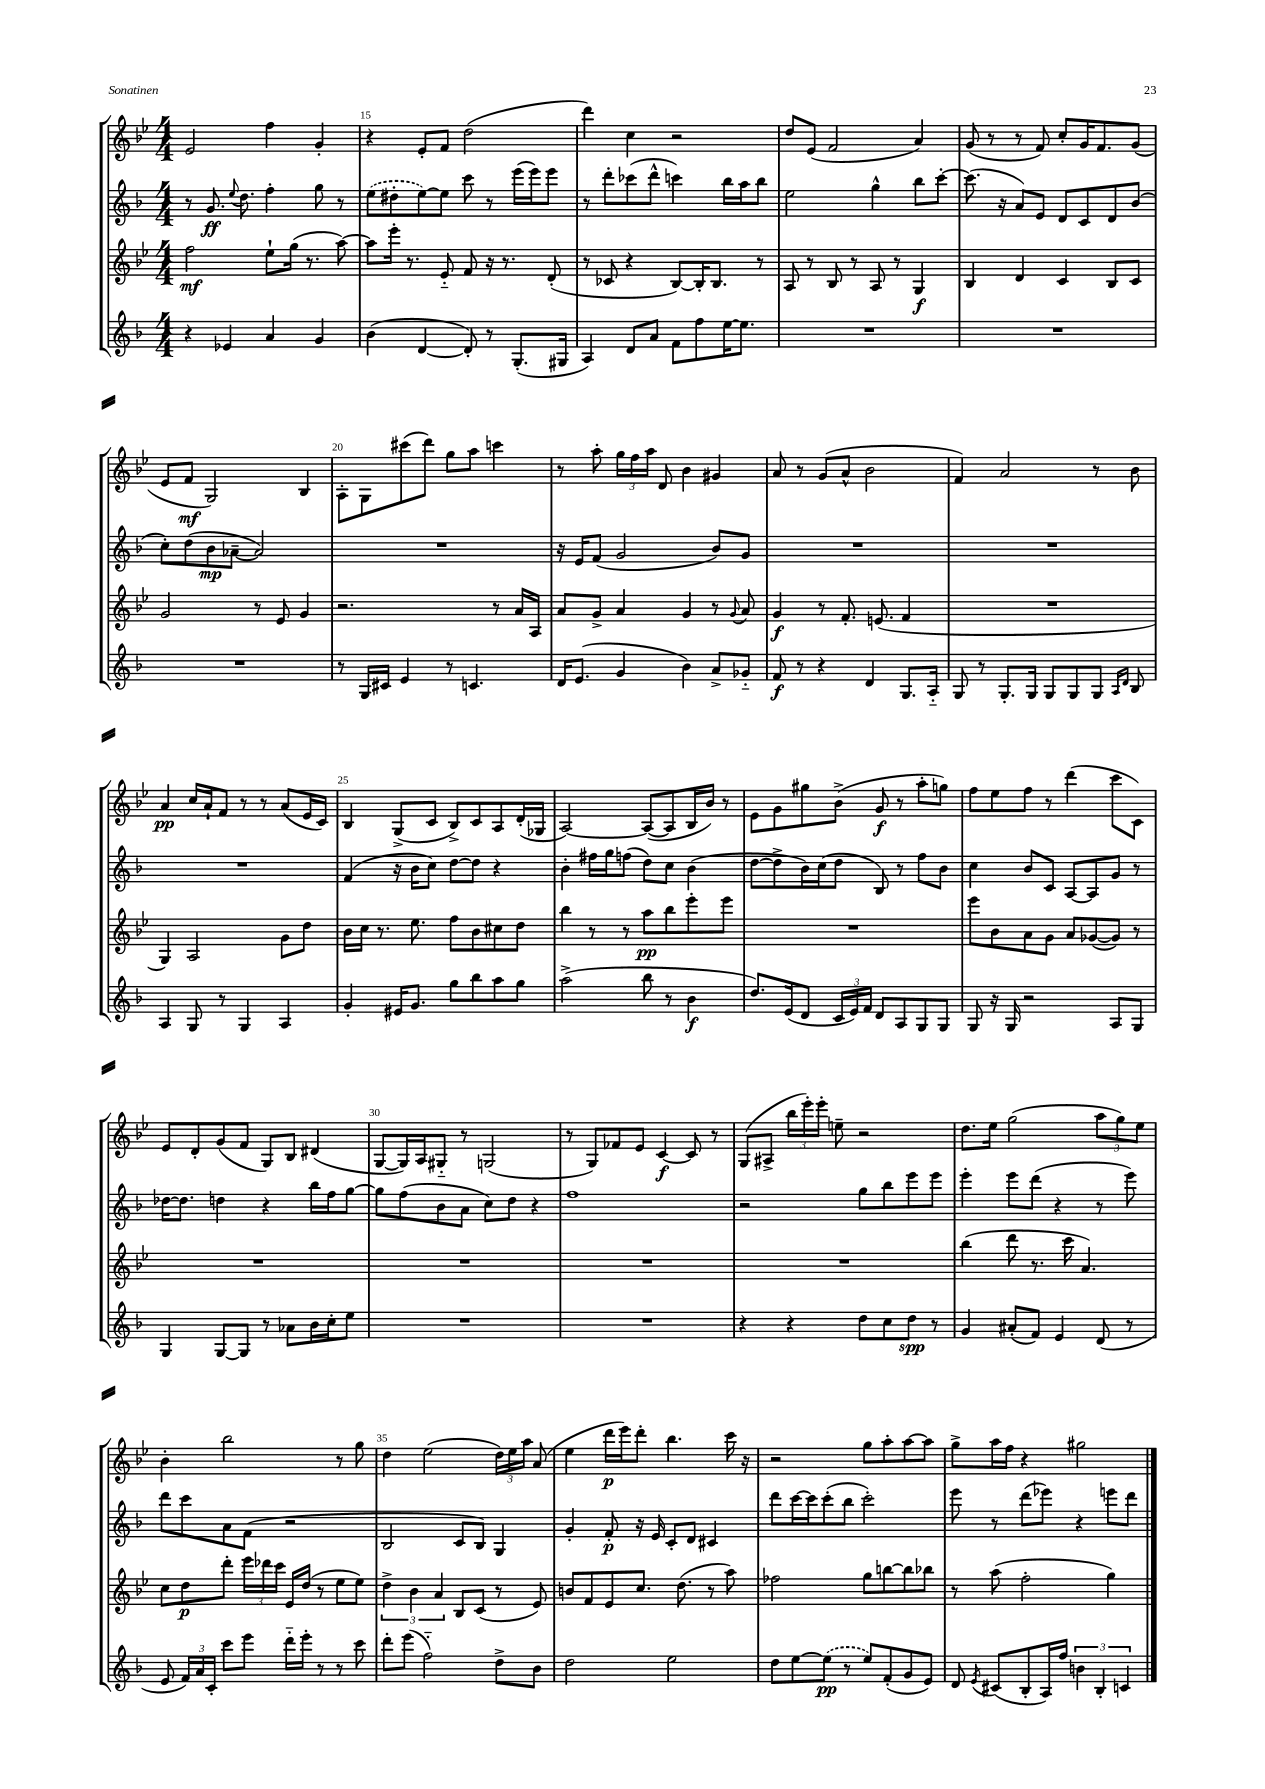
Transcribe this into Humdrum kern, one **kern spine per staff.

**kern	**dynam	**kern	**dynam	**kern	**dynam	**kern	**dynam
*part4	*part4	*part3	*part3	*part2	*part2	*part1	*part1
*staff4	*staff4	*staff3	*staff3	*staff2	*staff2	*staff1	*staff1
*clefG2	*	*clefG2	*	*clefG2	*	*clefG2	*
*k[b-]	*	*k[b-e-]	*	*k[b-]	*	*k[b-e-]	*
*M4/4	*	*M4/4	*	*M4/4	*	*M4/4	*
=14	=14	=14	=14	=14	=14	=14	=14
4r	.	2ff\	mf	8r	.	2e-/	.
.	.	.	.	8.g/	ff	.	.
4e-X/	.	.	.	.	.	.	.
.	.	.	.	8qqee/	.	.	.
.	.	.	.	8.dd\	.	.	.
4a/	.	8ee-`\L	.	4ff'\	.	4ff\	.
.	.	(16gg\Jk	.	.	.	.	.
.	.	8.r	.	.	.	.	.
4g/	.	.	.	8gg\	.	4g'/	.
.	.	[8aa\)	.	8r	.	.	.
=15	=15	=15	=15	=15	=15	=15	=15
(4b-\	.	8aa\L]	.	(8ee\L	.	4r	.
.	.	16eee-'\Jk	.	8dd#X'\	.	.	.
.	.	8.r	.	.	.	.	.
[4d/	.	.	.	[8ee\)	.	8e-'/L	.
.	.	8e-/	.	8ee\J]	.	8f/J	.
8d'/])	.	8f/	.	8ccc\	.	(2dd\	.
8r	.	16r	.	8r	.	.	.
.	.	8.r	.	.	.	.	.
(8.G'/L	.	.	.	(16eee\LL	.	.	.
.	.	.	.	16eee\J)	.	.	.
.	.	(8d'/	.	8eee\J	.	.	.
16G#X/Jk	.	.	.	.	.	.	.
=16	=16	=16	=16	=16	=16	=16	=16
4A/)	.	8r	.	8r	.	4ddd\)	.
.	.	8c-X/	.	8ddd'\L	.	.	.
8d/L	.	4r	.	(8ccc-X\	.	4cc\	.
8a/J	.	.	.	8ddd^^\J	.	.	.
8f\L	.	[8B-/L)	.	4cccn\)	.	2r	.
8ff\	.	16B-'/K]	.	.	.	.	.
.	.	8.B-/J	.	.	.	.	.
[16ee\K	.	.	.	16bb-\LL	.	.	.
8.ee\J]	.	.	.	16aa\J	.	.	.
.	.	8r	.	8bb-\J	.	.	.
=17	=17	=17	=17	=17	=17	=17	=17
1r	.	8A/	.	2ee\	.	8dd/L	.
.	.	8r	.	.	.	(8e-/J	.
.	.	8B-/	.	.	.	2f/	.
.	.	8r	.	.	.	.	.
.	.	8A/	.	4gg^^\	.	.	.
.	.	8r	.	.	.	.	.
.	.	4G/	f	8bb-\L	.	4a/)	.
.	.	.	.	[8ccc'\J	.	.	.
=18	=18	=18	=18	=18	=18	=18	=18
1r	.	4B-/	.	(8.ccc\]	.	(8g/	.
.	.	.	.	.	.	8r	.
.	.	.	.	16r	.	.	.
.	.	4d/	.	8a/L)	.	8r	.
.	.	.	.	8e/J	.	8f/)	.
.	.	4c/	.	8d/L	.	8cc'/L	.
.	.	.	.	8c/	.	16g/K	.
.	.	.	.	.	.	8.f/	.
.	.	8B-/L	.	8d/	.	.	.
.	.	8c/J	.	(8b-/J	.	(8g/J	.
!!LO:LB:g=z
=19	=19	=19	=19	=19	=19	=19	=19
1r	.	2g/	.	8cc'\L)	.	8e-/L	.
.	.	.	.	(8dd\	.	8f/J	mf
.	.	.	.	8b-\	mp	2G/)	.
.	.	.	.	[8a-X~\J	.	.	.
.	.	8r	.	2a-/])	.	.	.
.	.	8e-/	.	.	.	.	.
.	.	4g/	.	.	.	4B-/	.
=20	=20	=20	=20	=20	=20	=20	=20
8r	.	2.r	.	1r	.	8A'\L	.
16G/LL	.	.	.	.	.	8G\	.
16c#X/JJ	.	.	.	.	.	.	.
4e/	.	.	.	.	.	(8ccc#X\	.
.	.	.	.	.	.	8ddd\J)	.
8r	.	.	.	.	.	8gg\L	.
4.cn/	.	.	.	.	.	8aa\J	.
.	.	8r	.	.	.	4cccn\	.
.	.	16a/LL	.	.	.	.	.
.	.	16A/JJ	.	.	.	.	.
=21	=21	=21	=21	=21	=21	=21	=21
16d/KL	.	8a/L	.	16r	.	8r	.
(8.e/J	.	.	.	16e/KL	.	.	.
.	.	8g^/J	.	(8f/J	.	8aa'\	.
4g/	.	4a/	.	2g/	.	24gg\LL	.
.	.	.	.	.	.	24ff\	.
.	.	.	.	.	.	24aa\JJ	.
.	.	.	.	.	.	8d/	.
4b-\)	.	4g/	.	.	.	4b-\	.
8a^/L	.	8r	.	8b-/L)	.	4g#X/	.
.	.	8qqg/	.	.	.	.	.
8g-X/J	.	8a/	.	8g/J	.	.	.
=22	=22	=22	=22	=22	=22	=22	=22
8f/	f	4g/	f	1r	.	8a/	.
8r	.	.	.	.	.	8r	.
4r	.	8r	.	.	.	(8g/L	.
.	.	8.f'/	.	.	.	8a^^/J	.
4d/	.	.	.	.	.	2b-\	.
.	.	(8.en/	.	.	.	.	.
8.G/L	.	4f/	.	.	.	.	.
16A/Jk	.	.	.	.	.	.	.
=23	=23	=23	=23	=23	=23	=23	=23
8G/	.	1r	.	1r	.	4f/)	.
8r	.	.	.	.	.	.	.
8.G'/L	.	.	.	.	.	2a/	.
16G/Jk	.	.	.	.	.	.	.
8G/L	.	.	.	.	.	.	.
8G/	.	.	.	.	.	.	.
8G/J	.	.	.	.	.	8r	.
16qqA/LL	.	.	.	.	.	.	.
16qqd/JJ	.	.	.	.	.	.	.
8B-/	.	.	.	.	.	8b-\	.
!!LO:LB:g=z
=24	=24	=24	=24	=24	=24	=24	=24
4A/	.	4G/)	.	1r	.	4a/	pp
8G/	.	2A/	.	.	.	16cc/LL	.
.	.	.	.	.	.	16a`/J	.
8r	.	.	.	.	.	8f/J	.
4G/	.	.	.	.	.	8r	.
.	.	.	.	.	.	8r	.
4A/	.	8g\L	.	.	.	(8a/L	.
.	.	8dd\J	.	.	.	16e-/L	.
.	.	.	.	.	.	16c/JJ)	.
=25	=25	=25	=25	=25	=25	=25	=25
4g'/	.	16b-\LL	.	(4f/	.	4B-/	.
.	.	16cc\JJ	.	.	.	.	.
.	.	8.r	.	.	.	.	.
16e#X/KL	.	.	.	16r	.	(8G^/L	.
8.g/J	.	8.ee-\	.	16b-\KL	.	.	.
.	.	.	.	8cc\J)	.	8c/J	.
8gg\L	.	8ff\L	.	[8dd\L	.	8B-^/L)	.
8bb-\	.	8b-\	.	8dd\J]	.	8c/	.
8aa\	.	8cc#X\	.	4r	.	8A/	.
8gg\J	.	8dd\J	.	.	.	(16d'/L	.
.	.	.	.	.	.	16G-X/JJ	.
=26	=26	=26	=26	=26	=26	=26	=26
(2aa^\	.	4bb-\	.	4b-'\	.	[2A/)	.
.	.	8r	.	16ff#X\LL	.	.	.
.	.	.	.	16gg\J	.	.	.
.	.	8r	.	(8ffn\J	.	.	.
8bb-\	.	8aa\L	pp	8dd\L)	.	(8A/L_	.
8r	.	8bb-\	.	8cc\J	.	8A/]	.
4b-\	f	8eee-'\	.	(4b-\	.	16B-/L	.
.	.	.	.	.	.	16b-/JJ)	.
.	.	8eee-\J	.	.	.	8r	.
=27	=27	=27	=27	=27	=27	=27	=27
8.dd/L)	.	1r	.	[8dd\L	.	8e-\L	.
.	.	.	.	8dd^\]	.	8g\	.
(16e/k	.	.	.	.	.	.	.
8d/J	.	.	.	16b-\L)	.	8gg#X\	.
.	.	.	.	(16cc\J	.	.	.
24c/LL	.	.	.	8dd\J	.	(8b-^\J	.
24e/)	.	.	.	.	.	.	.
24f/JJ	.	.	.	.	.	.	.
8d/L	.	.	.	8B-/)	.	8g/	f
8A/	.	.	.	8r	.	8r	.
8G/	.	.	.	8ff\L	.	8aa'\L	.
8G/J	.	.	.	8b-\J	.	8ggn\J)	.
=28	=28	=28	=28	=28	=28	=28	=28
8G/	.	8eee-\L	.	4cc\	.	8ff\L	.
16r	.	8b-\	.	.	.	8ee-\	.
16G/	.	.	.	.	.	.	.
2r	.	8a\	.	8b-/L	.	8ff\J	.
.	.	8g\J	.	8c/J	.	8r	.
.	.	8a/L	.	[8A/L	.	(4ddd\	.
.	.	([8g-X/	.	8A/]	.	.	.
8A/L	.	8g-/J])	.	8g/J	.	8ccc\L	.
8G/J	.	8r	.	8r	.	8c\J)	.
!!LO:LB:g=z
=29	=29	=29	=29	=29	=29	=29	=29
4G/	.	1r	.	[16dd-X\KL	.	8e-/L	.
.	.	.	.	8.dd-\J]	.	.	.
.	.	.	.	.	.	8d'/	.
[8G/L	.	.	.	4ddn\	.	(8g/	.
8G/J]	.	.	.	.	.	8f/J	.
8r	.	.	.	4r	.	8G/L)	.
8a-X\L	.	.	.	.	.	8B-/J	.
16b-\L	.	.	.	16bb-\LL	.	(4d#X/	.
16cc'\J	.	.	.	16ff\J	.	.	.
8ee\J	.	.	.	[8gg\J	.	.	.
=30	=30	=30	=30	=30	=30	=30	=30
1r	.	1r	.	8gg\L]	.	[8G/L	.
.	.	.	.	(8ff\	.	16G/L])	.
.	.	.	.	.	.	16A/J	.
.	.	.	.	8b-\	.	8G#X/J	.
.	.	.	.	8a\J	.	8r	.
.	.	.	.	8cc\L)	.	(2Gn/	.
.	.	.	.	8dd\J	.	.	.
.	.	.	.	4r	.	.	.
=31	=31	=31	=31	=31	=31	=31	=31
1r	.	1r	.	1ff	.	8r	.
.	.	.	.	.	.	8G/L)	.
.	.	.	.	.	.	8f-X/	.
.	.	.	.	.	.	8e-/J	.
.	.	.	.	.	.	[4c/	f
.	.	.	.	.	.	8c/]	.
.	.	.	.	.	.	8r	.
=32	=32	=32	=32	=32	=32	=32	=32
4r	.	1r	.	2r	.	(8G/L	.
.	.	.	.	.	.	8A#X^/J	.
4r	.	.	.	.	.	24bb-\LL	.
.	.	.	.	.	.	24eee-'\)	.
.	.	.	.	.	.	24eee-'\JJ	.
.	.	.	.	.	.	8een~\	.
8dd\L	.	.	.	8gg\L	.	2r	.
8cc\	.	.	.	8bb-\	.	.	.
8dd\J	spp	.	.	8eee\	.	.	.
8r	.	.	.	8eee\J	.	.	.
=33	=33	=33	=33	=33	=33	=33	=33
4g/	.	(4bb-\	.	4eee'\	.	8.dd\L	.
.	.	.	.	.	.	16ee-\Jk	.
(8a#X'/L	.	8ddd\	.	8eee\L	.	(2gg\	.
8f/J)	.	8.r	.	(8ddd\J	.	.	.
4e/	.	.	.	4r	.	.	.
.	.	16ccc\	.	.	.	.	.
.	.	4.a/)	.	.	.	.	.
(8d/	.	.	.	8r	.	12aa\L	.
.	.	.	.	.	.	12gg\)	.
8r	.	.	.	8eee\)	.	.	.
.	.	.	.	.	.	12ee-\J	.
!!LO:LB:g=z
=34	=34	=34	=34	=34	=34	=34	=34
8e/	.	8cc\L	.	8ddd\L	.	4b-'\	.
24f/LL)	.	8dd\	p	8ccc\	.	.	.
24a/	.	.	.	.	.	.	.
24c'/JJ	.	.	.	.	.	.	.
8ccc\L	.	8ddd'\J	.	8a\	.	2bb-\	.
8eee\J	.	24eee-\LL	.	(8f\J	.	.	.
.	.	24ddd-X\	.	.	.	.	.
.	.	24ccc\JJ	.	.	.	.	.
16ddd\LL	.	16e-/LL	.	2r	.	.	.
16eee'\JJ	.	(16dd/JJ	.	.	.	.	.
8r	.	8r	.	.	.	.	.
8r	.	8ee-\L	.	.	.	8r	.
8ccc\	.	8ee-\J)	.	.	.	8gg\	.
=35	=35	=35	=35	=35	=35	=35	=35
8ddd'\L	.	6dd^\	.	2B-/	.	4dd\	.
(8eee\J	.	.	.	.	.	.	.
.	.	6b-\	.	.	.	.	.
2ff\)	.	.	.	.	.	(2ee-\	.
.	.	6a/	.	.	.	.	.
.	.	8B-/L	.	8c/L	.	.	.
.	.	(8c/J	.	8B-/J)	.	.	.
8dd^\L	.	8r	.	4G/	.	24dd\LL)	.
.	.	.	.	.	.	24ee-\	.
.	.	.	.	.	.	24aa\JJ	.
8b-\J	.	8e-/)	.	.	.	(8a/	.
=36	=36	=36	=36	=36	=36	=36	=36
2dd\	.	8bn/L	.	4g'/	.	4ee-\	.
.	.	8f/	.	.	.	.	.
.	.	8e-/	.	8f'/	p	16ddd\LL	p
.	.	.	.	.	.	16eee-\J)	.
.	.	8.cc/J	.	16r	.	8ddd'\J	.
.	.	.	.	16e/	.	.	.
2ee\	.	.	.	8c'/L	.	4.bb-\	.
.	.	(8.dd\	.	.	.	.	.
.	.	.	.	8d/J	.	.	.
.	.	8r	.	4c#X/	.	.	.
.	.	8aa\)	.	.	.	16ccc\	.
.	.	.	.	.	.	16r	.
=37	=37	=37	=37	=37	=37	=37	=37
8dd\L	.	2ff-X\	.	8ddd\L	.	2r	.
[8ee\	.	.	.	[16ccc\L	.	.	.
.	.	.	.	16ccc\J]	.	.	.
(8ee\J]	pp	.	.	(8ccc'\	.	.	.
8r	.	.	.	8bb-\J	.	.	.
8ee/L)	.	8gg\L	.	2ccc'\)	.	8gg\L	.
(8f'/	.	[8bbn\	.	.	.	8aa'\	.
8g/	.	8bb\]	.	.	.	[8aa\	.
8e/J)	.	8bb-X\J	.	.	.	8aa\J]	.
=38	=38	=38	=38	=38	=38	=38	=38
8d/	.	8r	.	8eee\	.	8gg^\L	.
8qe/	.	.	.	.	.	.	.
(8c#X/L	.	(8aa\	.	8r	.	16aa\L	.
.	.	.	.	.	.	16ff\JJ	.
8B-'/	.	2ff'\	.	(8ddd\L	.	4r	.
16A/L)	.	.	.	8eee-X\J)	.	.	.
16ff/JJ	.	.	.	.	.	.	.
6bn\	.	.	.	4r	.	2gg#X\	.
6B-'/	.	.	.	.	.	.	.
.	.	4gg\)	.	8eeen\L	.	.	.
6cn/	.	.	.	.	.	.	.
.	.	.	.	8ddd\J	.	.	.
==	==	==	==	==	==	==	==
*-	*-	*-	*-	*-	*-	*-	*-
